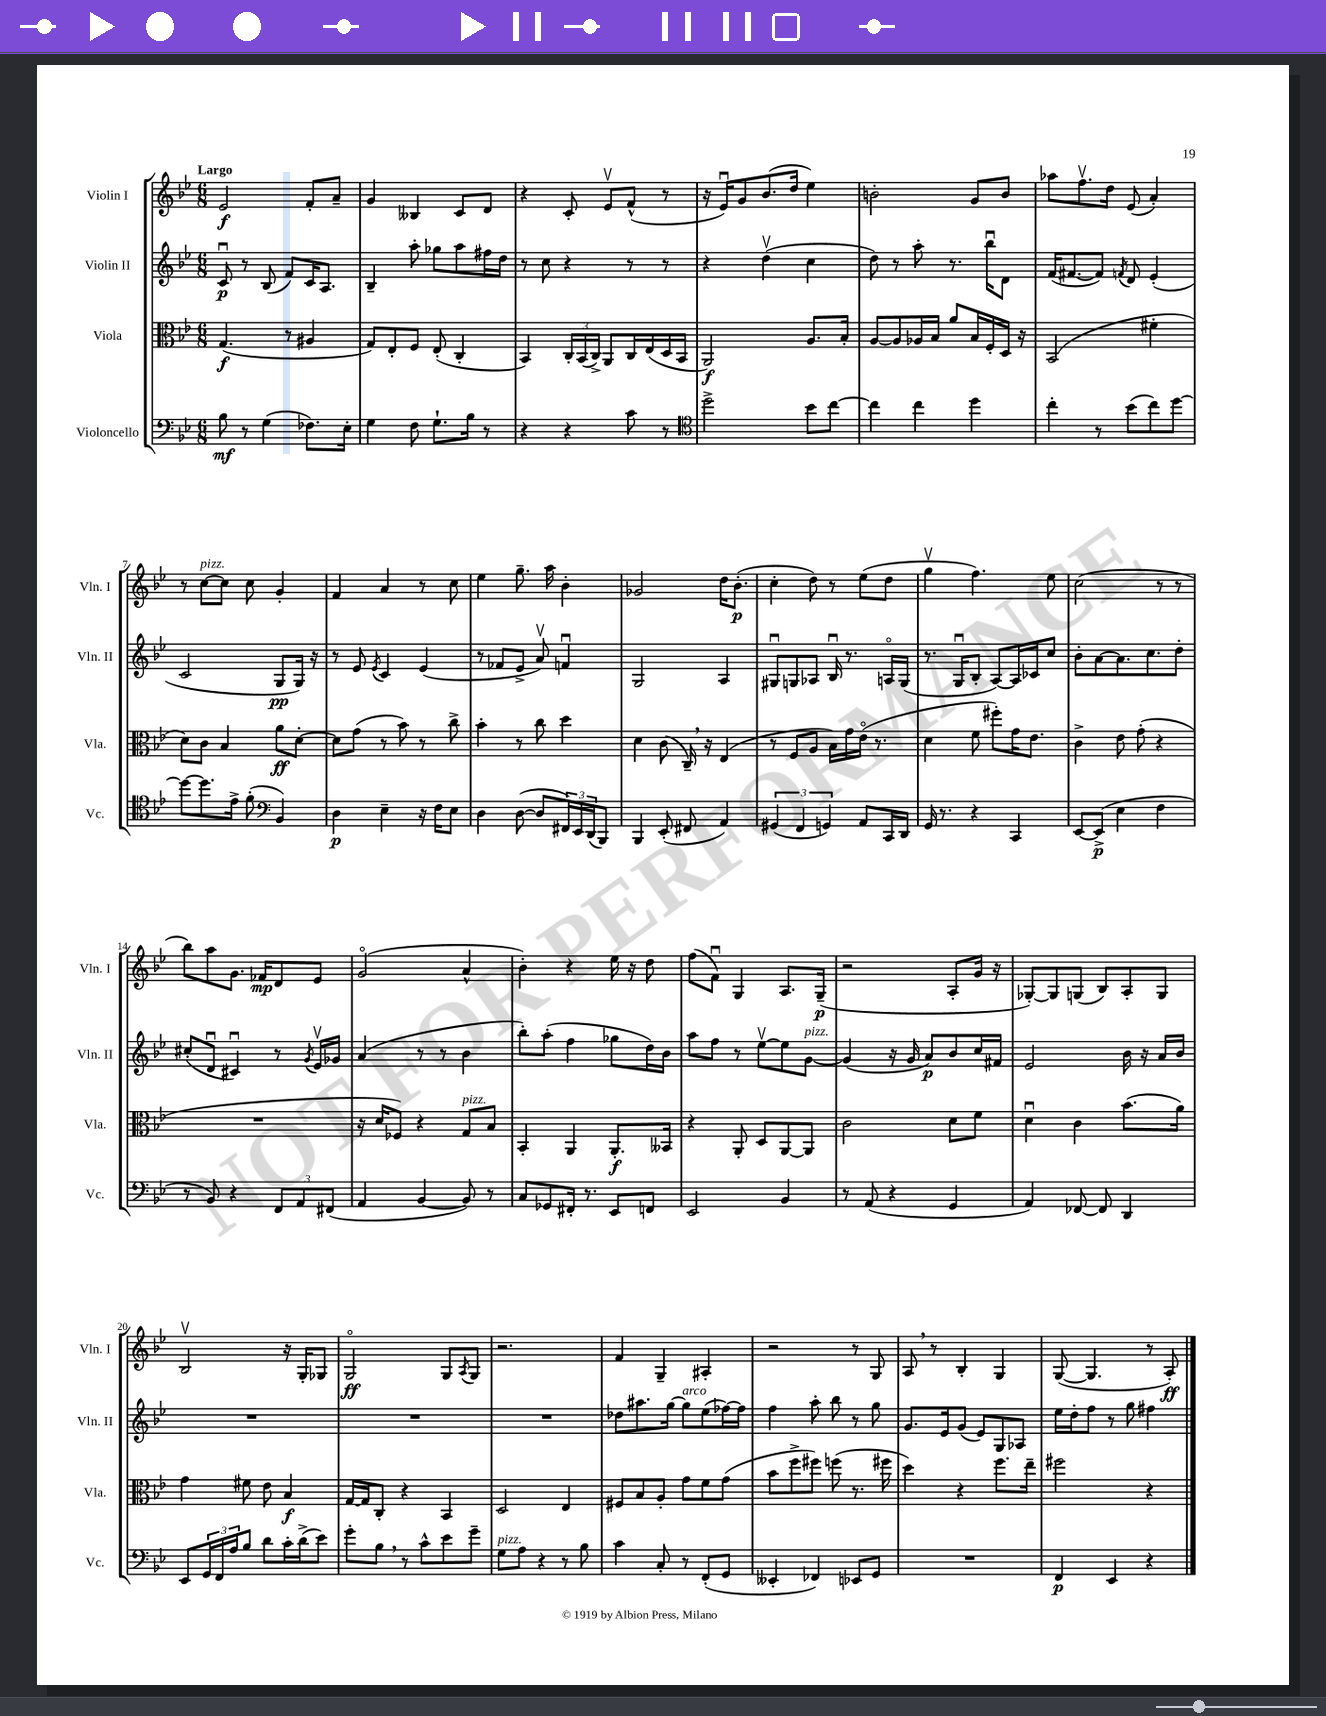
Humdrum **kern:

**kern	**kern	**kern	**kern
*staff4	*staff3	*staff2	*staff1
*clefF4	*clefC3	*clefG2	*clefG2
*k[b-e-]	*k[b-e-]	*k[b-e-]	*k[b-e-]
*M6/8	*M6/8	*M6/8	*M6/8
8B-\	(4.G/	8cu/	2e-/
8r	.	8r	.
(4G\	.	(8B-/	.
.	8r	8f/L)	.
8.F-\L)	4A#/	16c/K	8f'/L
.	.	8.A/J	.
.	.	.	8a~/J
16E-'\Jk	.	.	.
=	=	=	=
4G\	8G/L)	4B-~/	4g/
.	8E-'/	.	.
8F\	8F/J	8aa'\	4B--/
8.G`\L	(8E-'/	8gg-\L	.
.	4C'/	8aa\	8c/L
16B-\Jk	.	.	.
8r	.	16ff#\L	8d/J
.	.	16dd\JJ	.
=	=	=	=
4r	4BB-/)	8r	4r
.	.	8cc\	.
4r	24C'/LL	4r	8c'/
.	(24BB-/	.	.
.	24C^/JJ)	.	.
.	8AA/L	.	8e-v/L
8c\	16C/L	8r	(8f^^/J
.	(16E-/	.	.
8r	16D/	8r	8r
.	16BB-/JJ	.	.
=	=	=	=
*clefC4	*	*	*
2dd^\	2AA/)	4r	16r
.	.	.	16e-u/LK)
.	.	.	8g/
.	.	(4ddv\	(8.b-/
.	.	.	16dd/Jk
8b-\L	8.A/L	4cc\	4ee-\)
[8cc\J	.	.	.
.	16B-'/Jk	.	.
=	=	=	=
4cc\]	[8A/L	8dd\)	2b'\
.	8A/]	8r	.
4cc\	16A-/L	8aa'\	.
.	16B-/JJ	.	.
.	8a/L	8.r	.
4dd\	16B-/L	.	8g/L
.	16F'/	16bb-u\LK	.
.	16D/JJ	8d\J	8b/J
.	16r	.	.
=	=	=	=
4cc'\	(2BB-/	(16f/LK	8aa-\L
.	.	[8.f#/	.
.	.	.	8.ffv\
8r	.	8f#/]J)	.
.	.	.	16dd\Jk
.	.	8qf/	.
(8b-\L	.	8d/	(8e-/
8cc\)	4f#'\	(4e-'/	4a'/)
[8dd\J	.	.	.
=	=	=	=
8dd\_L	8d\L)	2c/	8r
8.dd\]	8c\J	.	[8cc\L
.	4B-/	.	8cc\]J
16e-^\Jk	.	.	.
(8f'\	.	.	8cc\
*clefF4	*	*	*
4BB-/)	8a\L	8G/L	4g'/
.	[8d'\J	16G/Jk)	.
.	.	16r	.
=	=	=	=
4D\	8d\]L	8r	4f/
.	(8g\J	8e-/	.
.	.	8qe-/	.
4E-~\	8r	4c/	4a/
.	8b-\)	.	.
16r	8r	(4e-/	8r
16F\LK	.	.	.
8E-\J	8cc^\	.	8cc\
=	=	=	=
4D\	4b-'\	8r	4ee-\
.	.	8f-/L	.
([8D\	8r	8e-^/J	8.gg~\
8D/]L	8cc\	8av/)	.
.	.	.	16aa\
24FF#/L)	4dd\	4fu/	4b-'\
24EE-/	.	.	.
(24DD/J	.	.	.
8BBB-/J)	.	.	.
=	=	=	=
4BBB-/	4d\	2G/	2g-/
(8EE-'/	(8c\	.	.
8FF#/	16C~/)	.	.
.	16r	.	.
4AA/)	(4E-/	4A/	16dd\LK
.	.	.	(8.b-'\J
=	=	=	=
(6GG#/	8r	8G#u/L	4cc'\
.	8F/L	8G/	.
6FF/	.	.	.
.	8A/J	8A-/J	8dd\)
6GG/)	.	.	.
.	16B-\LL)	16B-u/	8r
.	16g\	8.r	.
8AA/L	(16e-o\JJ	.	(8ee-\L
.	8.r	.	.
16CC/L	.	16Ao/LL	8dd\J
16DD/JJ	.	(16G/JJ	.
=	=	=	=
16GG/	4d\	8.r	4ggv\
8.r	.	.	.
.	.	16Gu/LK	.
4r	8f\	8B-'/J	4.ff\)
.	8ff#'\L)	[8A/L)	.
4CC/	16g\K	16A/]L	.
.	8.e-\J	16c-/J	.
.	.	8cc/J	8ee-\
=	=	=	=
[8EE-/L	4c^\	8b-'\L	(2cc\
(8EE-^/]J	.	[8a\	.
4E-\	8e-\	8.a\]	.
.	(8g'\	.	.
.	.	8.cc\	.
4F\	4r	.	8r
.	.	8dd'\J	8r
=	=	=	=
8r	2.r	(8cc#'/L	8bb-\L)
8BB-/)	.	8du/J	8aa\
4r	.	4c#u/)	8.g\J
.	.	.	16f-/LK
12FF/L	.	8r	8d/
12AA/	.	.	.
.	.	8qg/	.
.	.	16e-v/LL	8e-/J
(12FF#/J	.	.	.
.	.	16g-/JJ	.
=	=	=	=
4AA/	16r	(4a/	(2go/
.	16d/LK	.	.
.	8F-/J)	.	.
[4BB-/	4r	8r	.
.	.	8r	.
8BB-/])	8G/L	4b-\	4a^^/
8r	8B-/J	.	.
=	=	=	=
8C/L	4BB-'/	8bb-'\L)	4b-'\)
8GG-/	.	(8aa'\J	.
16FF#'/Jk	4AA/	4ff\	4r
8.r	.	.	.
8EE-/L	8.AA'/L	8gg-\L	16ee-\
.	.	.	16r
8FF/J	.	16dd\L)	8dd\
.	16BB--/Jk	16b-\JJ	.
=	=	=	=
2EE-/	4r	8aa\L	(8ff\L
.	.	8ff\J	8fu\J)
.	8AA'/	8r	4G/
.	8D/L	[8ee-v\L	.
4BB-/	[8AA/	8ee-\]	8.A/L
.	8AA/]J	[8g\J	.
.	.	.	(16G~/Jk
=	=	=	=
8r	2c\	(4g/]	2r
(8AA/	.	.	.
4r	.	16r	.
.	.	16g/	.
.	.	8a/L)	.
4GG/	8d\L	8b-/	8A'/L
.	8f\J	16cc/L	16g/Jk
.	.	16f#/JJ	16r
=	=	=	=
4AA/)	4du\	2e-/	[8G-'/L)
.	.	.	8G-/]
[8FF-/	4c\	.	(8G/J
8FF-/]	.	.	8B-/L)
4DD/	(8.b-\L	16b-\	8A'/
.	.	16r	.
.	.	16a/LL	8G/J
.	16a\Jk)	16b-/JJ	.
=	=	=	=
8EE-/L	4g\	2.r	2B-v/
24GG/L	.	.	.
24FF/	.	.	.
24A/J	.	.	.
8B-/J	8f#\	.	.
8d\L	8e-\	.	.
16c'\L	4B-/	.	16r
(16d^\J	.	.	16G'/LK
8e-\J)	.	.	8G-/J
=	=	=	=
8g'\L	[16G/LL	2.r	2Go/
.	16G/]J	.	.
8B-\J	8C'/J	.	.
8r	4r	.	.
8c^^\L	.	.	.
8e-\	4BB-/	.	8G/L
.	.	.	8qA/
8g~\J	.	.	8G/J
=	=	=	=
8G\L	2D/	2.r	2.r
8A\J	.	.	.
4r	.	.	.
8r	4E-/	.	.
8B-\	.	.	.
=	=	=	=
4c\	8F#/L	8dd-\L	4f/
.	8B-/	8.aa#\	.
8C'/	8A'/J	.	4G~/
.	.	[16gg\Jk	.
8r	8g\L	8gg\]L	.
(8FF'/L	8f\	(8ee-\	4A#'/
8GG/J	(8g\J	[16ff-\L)	.
.	.	16ff-\]JJ	.
=	=	=	=
4EE--'/	8b-\L	4ff\	2r
.	8ff^\	.	.
4FF-/)	8ff#\J)	8aa'\	.
.	(8ff\	8bb-\	.
8EE-/L	8.r	8r	8r
8GG/J	.	8gg\	8G/
.	16ff#\	.	.
=	=	=	=
2.r	4dd\)	8.g/L	8A/
.	.	.	8r
.	.	16e-/k	.
.	4r	(8g/J	4B-'/
.	.	8e-/L)	.
.	8.ff\L	8G/	4G/
.	.	8A-/J	.
.	16ee-~\Jk	.	.
=	=	=	=
4FF/	2ff#\	16ee-\LL	([8G/
.	.	16dd'\J	.
.	.	8ff\J	4.G/]
4EE-/	.	8r	.
.	.	8gg\	.
4r	4r	4ff#\	8r
.	.	.	8A'/)
==	==	==	==
*-	*-	*-	*-
